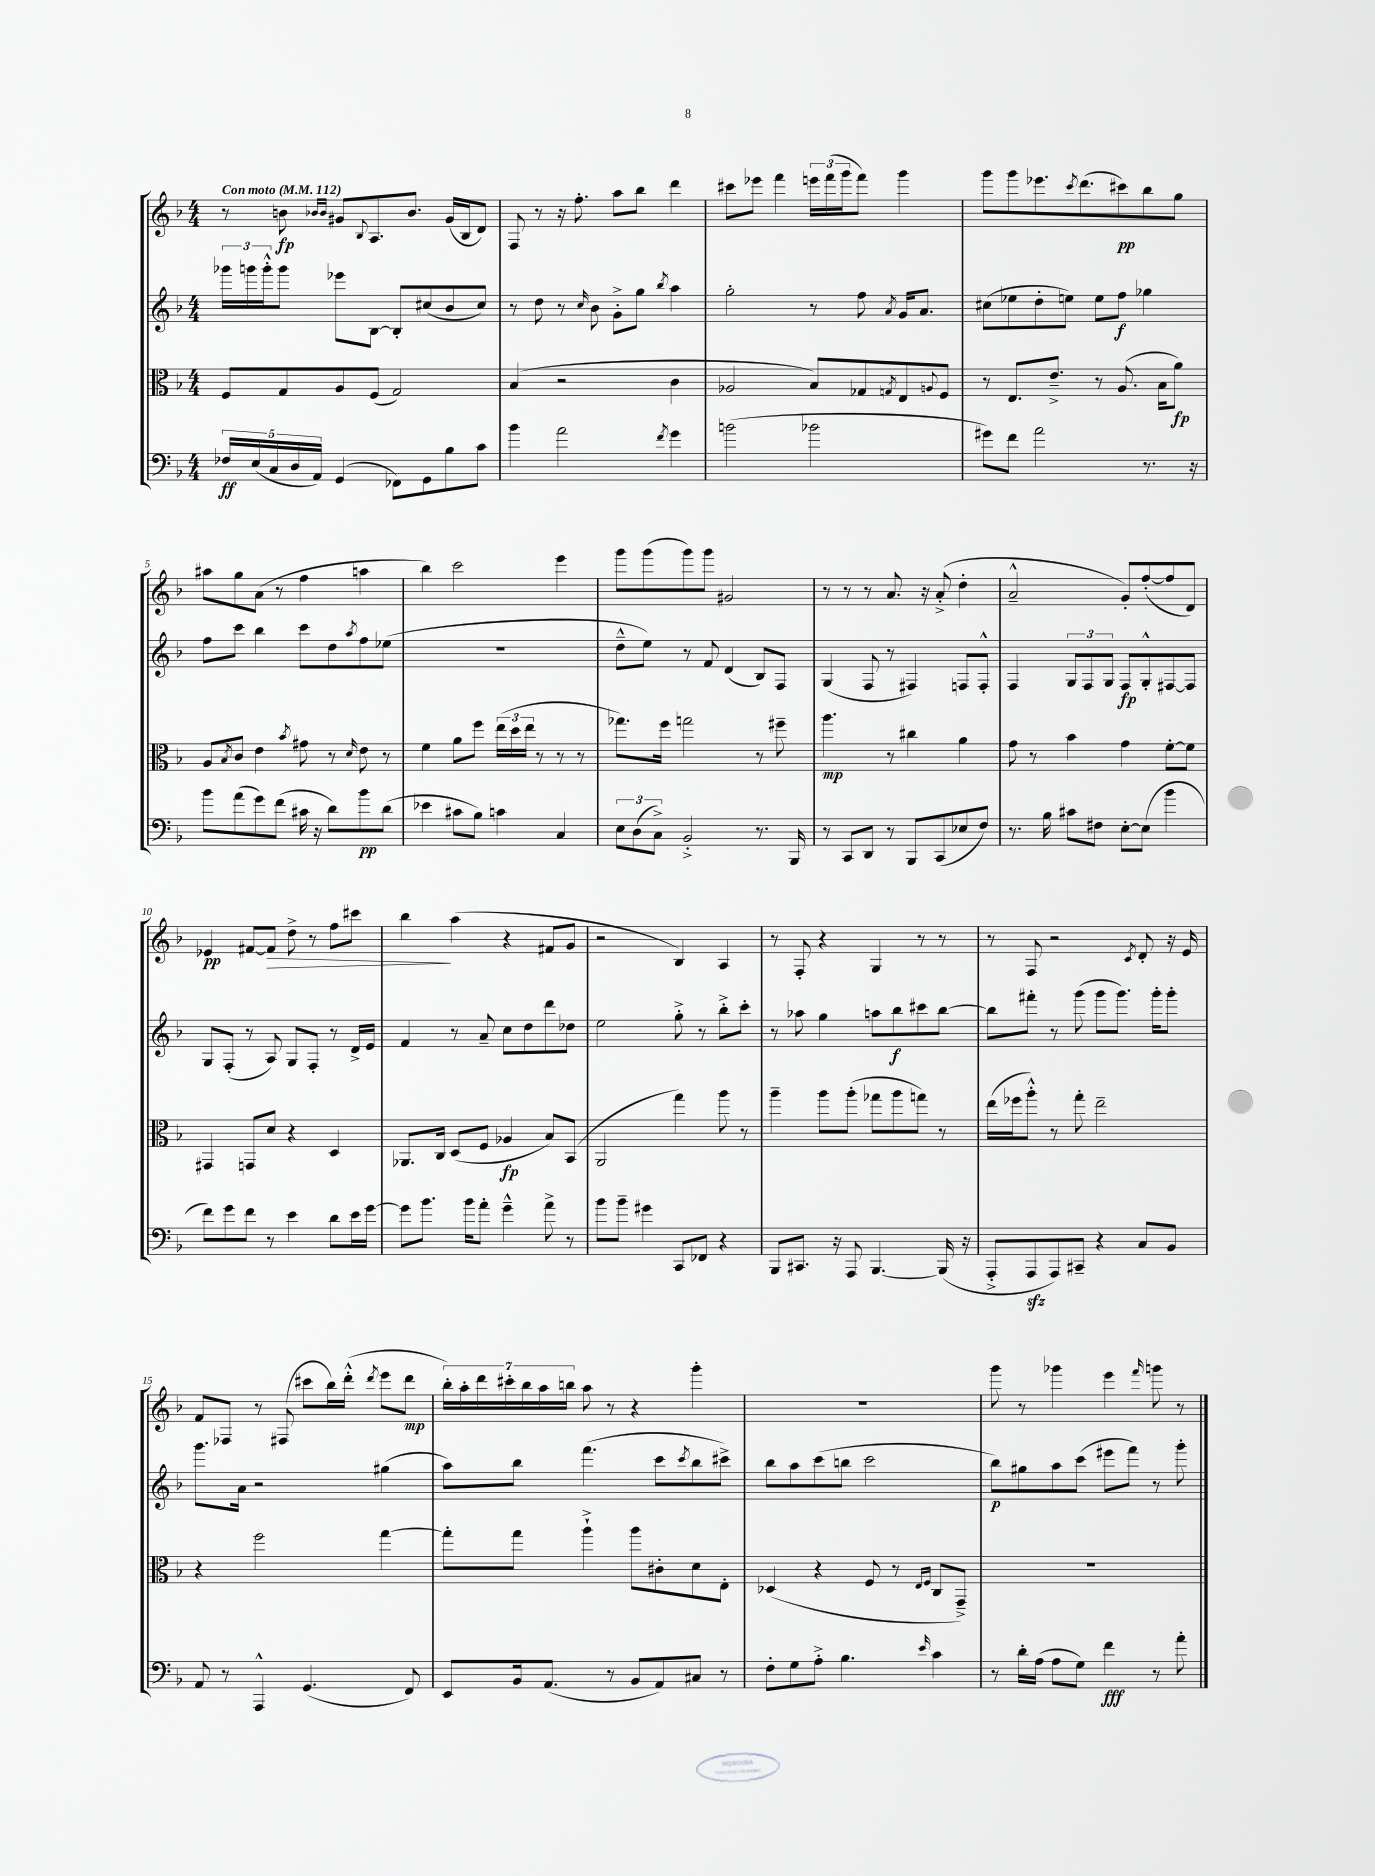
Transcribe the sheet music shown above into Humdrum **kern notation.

**kern	**kern	**kern	**kern
*staff4	*staff3	*staff2	*staff1
*clefF4	*clefC3	*clefG2	*clefG2
*k[b-]	*k[b-]	*k[b-]	*k[b-]
*M4/4	*M4/4	*M4/4	*M4/4
*MM112	*MM112	*MM112	*MM112
20F-	8F	24ggg-	8r
.	.	24ggg	.
(20E	.	.	.
.	.	24ggg'^^	.
20C	.	.	.
.	8G	8ggg	8b
20D	.	.	.
20AA)	.	.	.
.	.	.	16qqb-
.	.	.	16qqb-
(4GG	8A	8eee-	8g#
.	.	.	8qqB-
.	(8F	[8B-	8.A
8FF-)	2G)	8B-']	.
.	.	.	8.b-
8GG	.	(8cc#	.
8B-	.	8b-	(16g#
.	.	.	16B-
8c	.	8cc#)	8d)
=	=	=	=
4b-	(4B-	8r	8F
.	.	8dd	8r
2a	2r	8r	16r
.	.	.	8.ff'
.	.	16qqcc	.
.	.	8b-	.
.	.	8g'^	8aa
.	.	8gg	8bb-
8qf	.	8qbb-	.
4g	4c	4aa	4ddd
=	=	=	=
(2b	2A-	2gg'	8ccc#
.	.	.	8eee-
.	.	.	4fff
2b-	8B-)	8r	24eee
.	.	.	(24fff
.	.	.	24ggg
.	8G-	8ff	8fff)
.	8qG	8qa	.
.	8E	16g	4ggg
.	.	8.a	.
.	8qqA	.	.
.	8F	.	.
=	=	=	=
8g#)	8r	(8cc#	8ggg
8f	8.E	8ee-	8ggg
2a	.	8dd'	8.eee-
.	8.e~^	.	.
.	.	8ee)	.
.	.	.	8qccc
.	.	.	(8.ddd
.	8r	8ee	.
.	(8.A	8ff	8ccc#)
8.r	.	4gg-	8bb-
.	16B-	.	.
.	8a)	.	8gg
16r	.	.	.
=	=	=	=
8b-	8A	8ff	8aa#
.	8qB-	.	.
(8a	8c	8ccc	8gg
8g)	4e	4bb-	(8a
(8f	.	.	8r
.	8qb-	.	.
16c#	8g#	8ccc	4ff
16r	.	.	.
8d)	8r	8dd	.
.	16qqd	8qaa	.
8b-	8e	8ff	4aa
(8d	8r	(8ee-	.
=	=	=	=
4e-	4f	1r	4bb-)
8c#	8a	.	2ccc
8B-)	8ff	.	.
4c	(24ee	.	.
.	24dd	.	.
.	24ee	.	.
.	8r	.	.
4C	8r	.	4eee
.	8r	.	.
=	=	=	=
12E	8.gg-)	8dd~^^	8ggg
(12D	.	.	.
.	.	8ee)	(8ggg
12C^)	.	.	.
.	16ff	.	.
2BB-'^	2gg	8r	8ggg)
.	.	8f	8ggg
.	.	(4d	2g#
8.r	8r	8B-)	.
.	8ff#~	8F	.
16BBB-	.	.	.
=	=	=	=
8r	4.aa	(4G	8r
8CC	.	.	8r
8DD	.	8F	8r
8r	8r	8r	8.a
8BBB-	4cc#	4F#)	.
.	.	.	16r
(8CC	.	.	(8a'^
8E-	4a	8F	4dd'
8F)	.	8F'^^	.
=	=	=	=
8.r	8g	4F	2a~^^
.	8r	.	.
16B-	.	.	.
8c#	4b-	12G	.
.	.	12F	.
8F#	.	.	.
.	.	12G	.
[8E'	4g	8F	8g')
(8E]	.	8G'^^	([8ff'
4b-	[8f'	[8F#	8ff]
.	8f]	8F#]	8d)
=	=	=	=
8f)	4GG#	8G	4e-
8g	.	(8F'	.
8f	8GG	8r	[8f#
8r	8d	8A)	8f#]
4e	4r	8G	8dd^
.	.	8F'	8r
8d	4D	8r	8ff
16e	.	16d^	8ccc#
[16g	.	16e	.
=	=	=	=
8g]	8.AA-	4f	4bb-
8.b-	.	.	.
.	16C	.	.
.	(8D	8r	(4aa
16b-	.	.	.
8a'	8F	8a~	.
4g~^^	4A-	8cc	4r
.	.	8dd	.
8a^	8B-)	8ddd	8f#
8r	(8BB-	8dd-	8g
=	=	=	=
8b-	2AA	2ee	2r
8b-~	.	.	.
4g#	.	.	.
8CC	4gg)	8gg'^	4B-)
8FF-	.	8r	.
4r	8aa	8bb-'^	4A
.	8r	8ccc'	.
=	=	=	=
8BBB-	4aa~	8r	8r
8.CC#	.	8aa-	8F'
.	8aa	4gg	4r
16r	.	.	.
8AAA	(8aa'	.	.
[4.BBB-	8gg-	8aa	4G
.	8aa	8bb-	.
.	8gg)	8ccc#	8r
(16BBB-]	8r	[8bb-	8r
16r	.	.	.
=	=	=	=
8AAA'^	(16ee	8bb-]	8r
.	16ff-	.	.
8AAA	8aa'^^)	8fff#'	8F
8AAA)	8r	8r	2r
8CC#~	8gg'	(8ggg	.
4r	2ee~	8ggg	.
.	.	8.ggg)	.
.	.	.	8qc
8C	.	.	8d'
.	.	16ggg'	.
8BB-	.	8ggg'	16r
.	.	.	16e
=	=	=	=
8AA	4r	8.ggg	8f
8r	.	.	8F-
.	.	16a	.
4AAA^^	2ff	2r	8r
.	.	.	(8F#
(4.GG	.	.	8ccc#
.	.	.	16bb-)
.	.	.	(16ddd'^^
.	.	.	8qddd
.	[4gg	(4gg#	8eee
8FF)	.	.	8ddd
=	=	=	=
8EE	8gg']	8aa)	28bb-')
.	.	.	28aa'
.	.	.	28ddd
.	.	.	28ccc#'
16BB-	8gg	8bb-	.
.	.	.	28bb-
.	.	.	28aa
(8.AA	.	.	.
.	.	.	28bb
.	4aa`^	(4.fff	8aa
8r	.	.	8r
8BB-	8aa	.	4r
8AA)	8c#'	8ccc	.
.	.	8qccc	.
8C#	8d	8bb-	4ggg'
8r	8E'	8ccc#^)	.
=	=	=	=
8F'	(4D-	8bb-	1r
8G	.	8aa	.
8A'^	4r	(8ccc	.
4.B-	.	8bb	.
.	8F	2ccc	.
.	8r	.	.
.	16qqE	.	.
16qqe	16qqF	.	.
4c	8C	.	.
.	8GG~^)	.	.
=	=	=	=
8r	1r	8bb-)	8ggg
16d'	.	8gg#	8r
(16A	.	.	.
8A	.	8aa	4ggg-
8G)	.	(8ccc	.
4f	.	8eee#	4eee
.	.	8fff)	.
.	.	.	16qqfff
8r	.	8r	8ggg
8a'	.	8ggg'	8r
==	==	==	==
*-	*-	*-	*-
